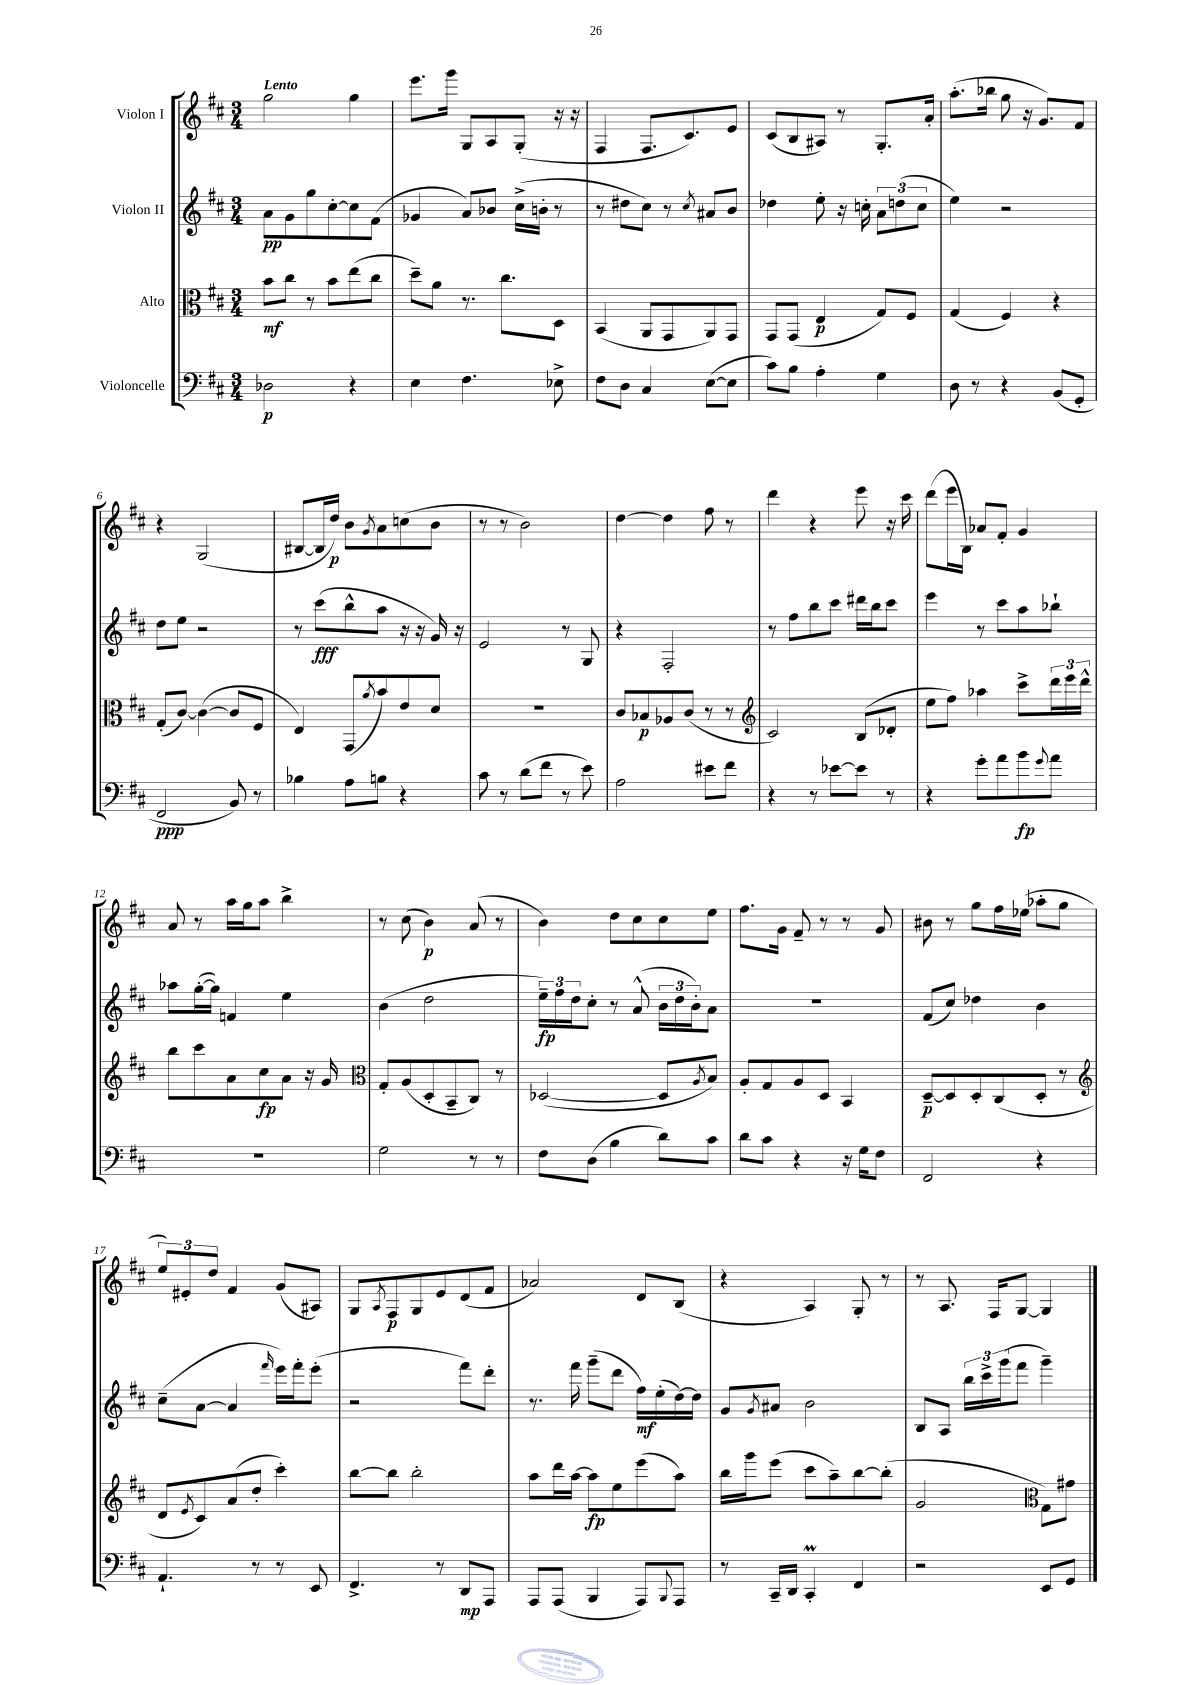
<<
\new StaffGroup <<
\new Staff = "s0" \with { instrumentName = "Violon I" } {
    \clef treble \key d \major \numericTimeSignature \time 3/4 \tempo "Lento"
    g''2 g''4 |
    e'''8. g'''16 g8 a8 g8-.( r16 r16 |
    fis4 fis8. cis'8.) e'8 |
    cis'8( b8 ais8) r8 g8.-. a'16-. |
    a''8.-.( bes''16 g''8 r16 g'8.) fis'8 |
    r4 g2( |
    bis8~ bis16 d''16\p) b'8 \acciaccatura { g'8 } a'8 c''8( b'8 |
    r8 r8 b'2) |
    d''4~ d''4 fis''8 r8 |
    d'''4 r4 e'''8 r16 cis'''16 |
    d'''8( e'''16 b16) aes'8 fis'8-. g'4 |
    a'8 r8 a''16 g''16 a''8 b''4-> |
    r8 cis''8( b'4\p) a'8( r8 |
    b'4) d''8 cis''8 cis''8 e''8 |
    fis''8. g'16 fis'8-- r8 r8 g'8 |
    bis'8 r8 g''8 fis''16 ees''16( aes''8-. g''8 |
    \tuplet 3/2 { e''8) eis'8-. d''8 } fis'4 g'8( ais8) |
    g8 \acciaccatura { a8 } fis8\p g8 e'8 d'8( fis'8 |
    aes'2) d'8 b8( |
    r4 a4) g8-. r8 |
    r8 a8. fis16 g8~ g4 \bar "|." |
}
\new Staff = "s1" \with { instrumentName = "Violon II" } {
    \clef treble \key d \major \numericTimeSignature \time 3/4
    a'8\pp g'8 g''8 cis''8~-. cis''8 fis'8( |
    ges'4 a'8) bes'8 cis''16->( b'16-. r8 |
    r8 dis''8 cis''8) r8 \acciaccatura { cis''8 } ais'8 b'8 |
    des''4 e''8-. r16 c''16-. \tuplet 3/2 { a'8 d''8( c''8 } |
    e''4) r2 |
    d''8 e''8 r2 |
    r8 cis'''8\fff( b''8-^ a''8 r16 r16 g'16) r16 |
    e'2 r8 g8 |
    r4 fis2-. |
    r8 fis''8 b''8 cis'''8 dis'''16 b''16 cis'''8 |
    e'''4 r8 cis'''8 a''8 bes''8-! |
    aes''8 g''16~-.( g''16) f'4 e''4 |
    b'4( d''2 |
    \tuplet 3/2 { e''16--\fp) fis''16 d''16 } cis''8-. r8 a'8-^( \tuplet 3/2 { b'16 d''16 b'16-.) } a'8 |
    R2. |
    fis'8( cis''8) des''4 b'4 |
    cis''8--( a'8~ a'4 \grace { fis'''16 } e'''16) fis'''16-. e'''8-.( |
    r2 fis'''8) d'''8-. |
    r8. fis'''16 g'''8--( d'''8 fis''16\mf) e''16-.( d''16~) d''16 |
    g'8 \acciaccatura { g'8 } ais'8 b'2 |
    b8 a8 \tuplet 3/2 { b''16 cis'''16-> g'''16( } fis'''8 g'''4--) \bar "|." |
}
\new Staff = "s2" \with { instrumentName = "Alto" } {
    \clef alto \key d \major \numericTimeSignature \time 3/4
    b'8\mf cis''8 r8 b'8 e''8( cis''8 |
    d''8--) a'8 r8. cis''8. d8 |
    b,4( a,8 g,8 a,8) g,8 |
    g,8 g,8( e4\p g8) fis8 |
    g4( fis4) r4 |
    g8-.( cis'8~) cis'4~( cis'8 fis8 |
    e4) g,8( \acciaccatura { a'8 } b'8) e'8 d'8 |
    R2. |
    cis'8 bes8\p aes8 cis'8( r8 r8 |
    \clef treble cis'2) b8( des'8-. |
    e''8 fis''8) aes''4 cis'''8-> \tuplet 3/2 { d'''16 e'''16 d'''16-^ } |
    b''8 cis'''8 a'8 cis''8\fp a'8 r16 g'16 |
    \clef alto g8-. a8( d8-. b,8-- cis8) r8 |
    des2~( des8 \acciaccatura { a8 } b8) |
    a8-. g8 a8 d8 b,4 |
    d8~--\p d8 d8-. cis8( d8-. r8 |
    \clef treble d'8 \acciaccatura { e'8 } cis'8) a'8( d''8-. cis'''4-.) |
    b''8~ b''8 b''2-. |
    a''8 d'''16 a''16~ a''8\fp e''8 e'''8( a''8) |
    b''16 g'''16 e'''8( cis'''8 a''8--) b''8~ b''8-.( |
    g'2 \clef alto g8) gis'8 \bar "|." |
}
\new Staff = "s3" \with { instrumentName = "Violoncelle" } {
    \clef bass \key d \major \numericTimeSignature \time 3/4
    des2\p r4 |
    e4 fis4. ees8-> |
    fis8 d8 cis4 e8~( e8 |
    cis'8) b8 a4-. g4 |
    d8 r8 r4 b,8( g,8-. |
    fis,2\ppp b,8) r8 |
    bes4 a8 b8 r4 |
    cis'8 r8 d'8( fis'8 r8 e'8) |
    a2 eis'8 fis'8 |
    r4 r8 ees'8~ ees'8 r8 |
    r4 g'8-. a'8 b'8\fp \appoggiatura { g'8 } a'8 |
    R2. |
    g2 r8 r8 |
    fis8 d8( b4 d'8) cis'8 |
    d'8 cis'8 r4 r16 g16 fis8 |
    fis,2 r4 |
    a,4.-! r8 r8 e,8 |
    fis,4.-> r8 d,8\mp a,,8 |
    a,,8 a,,8( b,,4 a,,8) \appoggiatura { b,,8 } a,,8 |
    r8 cis,16-- d,16 cis,4-.\prall fis,4 |
    r2 e,8 g,8 \bar "|." |
}
>>
>>
